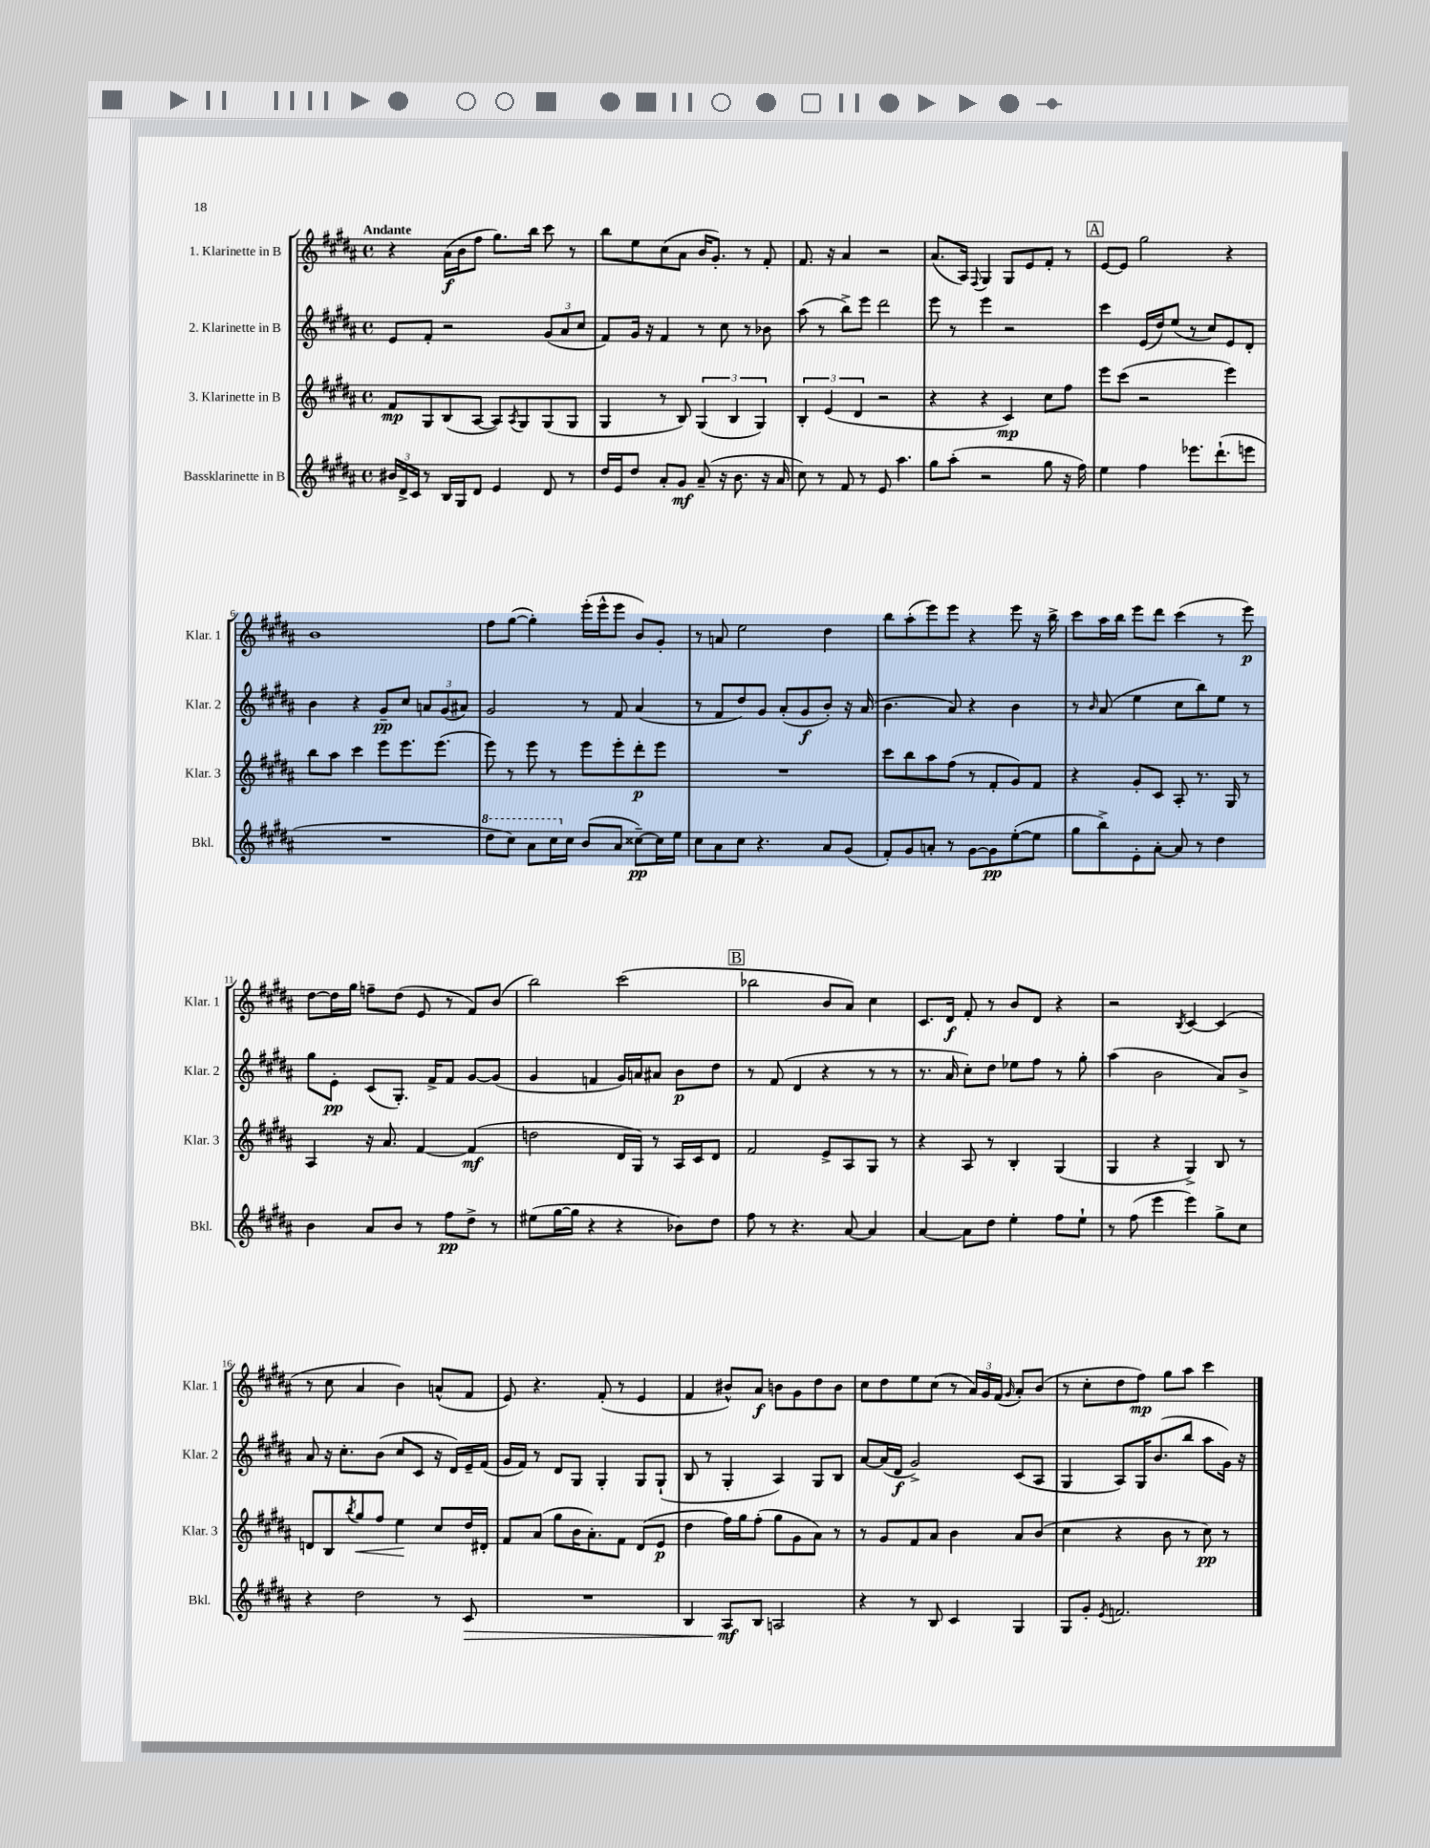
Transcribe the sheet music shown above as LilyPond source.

<<
\new StaffGroup <<
\new Staff = "s0" \with { instrumentName = "1. Klarinette in B" shortInstrumentName = "Klar. 1" } {
    \clef treble \key b \major \defaultTimeSignature \time 4/4 \tempo "Andante"
    r4 ais'16\f( b'16 fis''8 gis''8.) b''16 cis'''8 r8 |
    b''8 e''8 cis''8( ais'8 b'16 gis'8.-.) r8 fis'8-. |
    fis'8. r16 ais'4 r2 |
    ais'8.( ais16) \appoggiatura { fis8 } gis4 gis8 e'8 fis'8-. r8 |
    \mark \markup { \box "A" } e'8~ e'8 gis''2 r4 |
    b'1 |
    fis''8 gis''8~( gis''4-.) e'''16-.( e'''16-^ e'''8 b'8) gis'8-. |
    r8 a'8 e''2 dis''4 |
    b''8 ais''8-.( e'''8) e'''8 r4 e'''8 r16 b''16-> |
    cis'''8 ais''16 b''16 e'''8 dis'''8 cis'''4( r8 e'''8\p) |
    dis''8~ dis''16 gis''16 f''8-- dis''8( e'8 r8 fis'8) b'8( |
    b''2) cis'''2( |
    \mark \markup { \box "B" } bes''2 b'8 ais'8) cis''4 |
    cis'8. dis'16\f fis'8-. r8 b'8 dis'8 r4 |
    r2 \acciaccatura { b8 } cis'4~ cis'4( |
    r8 cis''8 ais'4 b'4) a'8-^( fis'8 |
    e'8) r4. fis'8-.( r8 e'4 |
    fis'4 bis'8-^) ais'8\f b'8 gis'8 dis''8 b'8 |
    cis''8 dis''8 e''8 cis''8( r8 \tuplet 3/2 { ais'16) gis'16 fis'16( } \grace { gis'16 } ais'8-.) b'8( |
    r8 cis''8-. dis''8 fis''8\mp) gis''8 ais''8 cis'''4 \bar "|." |
}
\new Staff = "s1" \with { instrumentName = "2. Klarinette in B" shortInstrumentName = "Klar. 2" } {
    \clef treble \key b \major \defaultTimeSignature \time 4/4
    e'8 fis'8-. r2 \tuplet 3/2 { gis'8( ais'8 cis''8 } |
    fis'8) gis'16 r16 fis'4 r8 cis''8 r8 bes'8 |
    ais''8( r8 b''8->) e'''8 dis'''2 |
    e'''8 r8 e'''4 r2 |
    \mark \markup { \box "A" } cis'''4 e'16( dis''16) e''8( r8 cis''8) e'8 dis'8-. |
    b'4 r4 gis'8--\pp cis''8 \tuplet 3/2 { a'8 gis'8( ais'8) } |
    gis'2 r8 fis'8 ais'4( |
    r8 fis'8 dis''8) gis'8 ais'8-.( gis'8\f b'8-.) r16 ais'16( |
    b'4. ais'8) r4 b'4 |
    r8 \grace { b'16 } ais'8( e''4 cis''8 b''8) e''8 r8 |
    gis''8 e'8-.\pp cis'8( gis8.-.) fis'16-> fis'8 gis'8~ gis'8( |
    gis'4 f'4 gis'16) a'16 ais'8 b'8\p dis''8 |
    \mark \markup { \box "B" } r8 fis'8( dis'4 r4 r8 r8 |
    r8. ais'16 cis''8-.) dis''8 ees''8 fis''8 r8 gis''8-. |
    ais''4( b'2 ais'8) b'8-> |
    ais'8 r16 cis''8.-. b'8( cis''8 cis'8 r16 dis'16) e'16-- fis'16( |
    gis'16 fis'16) r8 dis'8 gis8 gis4-. gis8 gis8-!( |
    b8 r8 gis4-. ais4) gis8 b8 |
    ais'8~ ais'16( dis'16\f gis'2->) cis'8( ais8 |
    gis4 ais8) gis16 b'8.( b''8 ais''8 gis'16) r16 \bar "|." |
}
\new Staff = "s2" \with { instrumentName = "3. Klarinette in B" shortInstrumentName = "Klar. 3" } {
    \clef treble \key b \major \defaultTimeSignature \time 4/4
    fis'8\mp gis8 b8( ais8~ ais8) \acciaccatura { ais8 } gis8 gis8( gis8 |
    gis4 r8 b8) \tuplet 3/2 { gis4( b4 gis4) } |
    \tuplet 3/2 { b4-. e'4( dis'4 } r2 |
    r4 r4 cis'4\mp) cis''8 fis''8 |
    \mark \markup { \box "A" } e'''8 cis'''8( r2 e'''4) |
    b''8 ais''8 cis'''4 e'''8 e'''8. e'''8.( |
    e'''8) r8 e'''8 r8 e'''8 e'''8-. dis'''8-.\p e'''8 |
    R1 |
    cis'''8 b''8 ais''8 fis''8( r8 fis'8-. gis'8) fis'8 |
    r4 gis'8-. cis'8 ais8-. r8. gis16 r8 |
    ais4 r16 ais'8. fis'4~ fis'4\mf( |
    d''2 dis'16 gis16) r8 ais16 cis'16 dis'8 |
    \mark \markup { \box "B" } fis'2 e'8-> ais8 gis8 r8 |
    r4 ais8 r8 b4-. gis4( |
    gis4 r4 gis4->) b8 r8 |
    d'8 b8 \acciaccatura { b''8 } gis''8\< fis''8 e''4\! cis''8 dis''16 dis'16-. |
    fis'8 ais'8( gis''8 b'16 ais'8.-.) fis'8 dis'8( e'8\p |
    dis''4 fis''16) gis''16 fis''8-.( gis''8 gis'8 ais'8) r8 |
    r8 gis'8 fis'8 ais'8 b'4 ais'8 b'8( |
    cis''4 r4 b'8 r8 cis''8\pp) r8 \bar "|." |
}
\new Staff = "s3" \with { instrumentName = "Bassklarinette in B" shortInstrumentName = "Bkl." } {
    \clef treble \key b \major \defaultTimeSignature \time 4/4
    \tuplet 3/2 { bis'16 dis'16-> cis'16 } r8 b16 gis16 dis'8 e'4 dis'8 r8 |
    dis''16 e'16 dis''8 ais'8-. gis'8\mf ais'8--( r16 b'8. r16 ais'16 |
    cis''8) r8 fis'8 r8 e'8 ais''4. |
    gis''8 ais''8-.( r2 gis''8 r16 fis''16) |
    \mark \markup { \box "A" } e''4 fis''4 ees'''8. dis'''8.-!( e'''8 |
    R1 |
    \ottava #1 dis'''8 cis'''8) ais''8 cis'''16 \ottava #0 cis''16 b'8( ais'8 cisis''8~--\pp) cisis''16 e''16 |
    cis''8 ais'8 cis''8 r4. ais'8 gis'8( |
    fis'8-.) gis'8 a'8-. r8 gis'8~ gis'8\pp e''8~-.( e''8 |
    gis''8 b''8->) e'8-. ais'8~-. ais'8 r8 dis''4 |
    b'4 ais'8 b'8 r8 fis''8\pp dis''8-> r8 |
    eis''8( gis''16~ gis''16 r4 r4 bes'8) dis''8 |
    \mark \markup { \box "B" } fis''8 r8 r4. ais'8~ ais'4 |
    ais'4~ ais'8 dis''8 e''4-. fis''8 e''8-! |
    r8 fis''8( e'''4 e'''4) gis''8-> cis''8 |
    r4 dis''2 r8 cis'8\> |
    R1 |
    b4 ais8\mf\! b8 a2 |
    r4 r8 b8 cis'4 gis4 |
    gis8 gis'8-. \acciaccatura { e'8 } f'2. \bar "|." |
}
>>
>>
